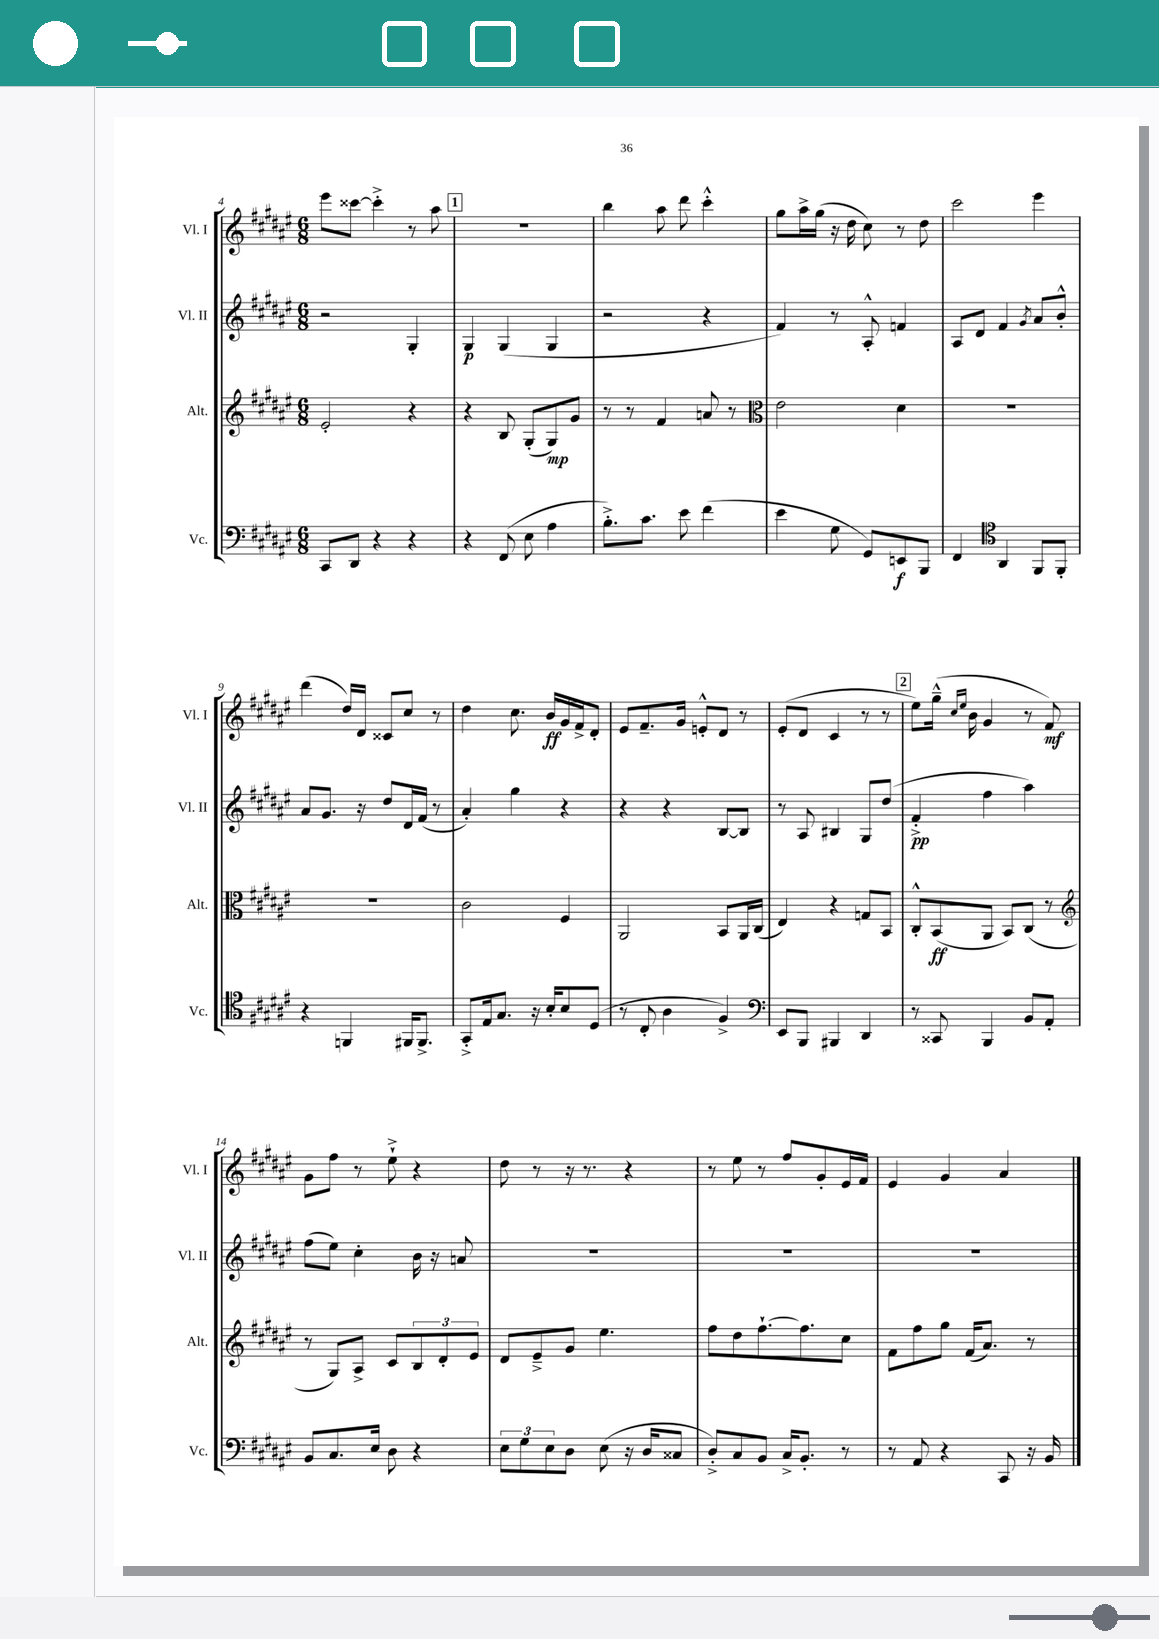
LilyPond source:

<<
\new StaffGroup <<
\new Staff = "s0" \with { instrumentName = "Vl. I" shortInstrumentName = "Vl. I" } {
    \clef treble \key fis \major \numericTimeSignature \time 6/8
    eis'''8 cisis'''8~ cisis'''4-.-> r8 ais''8 |
    \mark \markup { \box "1" } R2. |
    b''4 ais''8 dis'''8 cis'''4-.-^ |
    gis''8 ais''16-> gis''16( r16 dis''16 cis''8) r8 dis''8 |
    cis'''2 eis'''4 |
    dis'''4( dis''16) dis'16 cisis'8 cis''8 r8 |
    dis''4 cis''8. b'16\ff gis'16 fis'16-> dis'8-. |
    eis'8 fis'8.-- gis'16 e'8-.-^ dis'8 r8 |
    eis'8-.( dis'8 cis'4 r8 r8 |
    \mark \markup { \box "2" } eis''8) gis''16---^( \grace { cis''16 eis''16 } b'16 gis'4 r8 fis'8\mf) |
    gis'8 fis''8 r8 eis''8-!-> r4 |
    dis''8 r8 r16 r8. r4 |
    r8 eis''8 r8 fis''8 gis'8-. eis'16 fis'16 |
    eis'4 gis'4 ais'4 \bar "|." |
}
\new Staff = "s1" \with { instrumentName = "Vl. II" shortInstrumentName = "Vl. II" } {
    \clef treble \key fis \major \numericTimeSignature \time 6/8
    r2 gis4-. |
    \mark \markup { \box "1" } gis4\p gis4( gis4 |
    r2 r4 |
    fis'4) r8 ais8-.-^ f'4 |
    ais8 dis'8 fis'4 \acciaccatura { gis'8 } ais'8 b'8-.-^ |
    ais'8 gis'8. r16 dis''8 dis'16 fis'16( r8 |
    ais'4-.) gis''4 r4 |
    r4 r4 b8~ b8 |
    r8 ais8 bis4 gis8 dis''8( |
    \mark \markup { \box "2" } fis'4-.->\pp fis''4 ais''4) |
    fis''8( eis''8) cis''4-. b'16 r16 a'8 |
    R2. |
    R2. |
    R2. \bar "|." |
}
\new Staff = "s2" \with { instrumentName = "Alt." shortInstrumentName = "Alt." } {
    \clef treble \key fis \major \numericTimeSignature \time 6/8
    eis'2-. r4 |
    \mark \markup { \box "1" } r4 b8 gis8-.( gis8\mp) gis'8 |
    r8 r8 fis'4 a'8 r8 |
    \clef alto eis'2 dis'4 |
    R2. |
    R2. |
    cis'2 fis4 |
    ais,2 b,8 ais,16 cis16( |
    eis4) r4 g8 b,8 |
    \mark \markup { \box "2" } cis8-.-^ b,8\ff( ais,8 b,8) cis8( r8 |
    \clef treble r8 gis8) ais8-> cis'8 \tuplet 3/2 { b8 dis'8-. eis'8 } |
    dis'8 eis'8---> gis'8 eis''4. |
    fis''8 dis''8 fis''8.~-! fis''8. cis''8 |
    fis'8 fis''8 gis''8 fis'16( ais'8.) r8 \bar "|." |
}
\new Staff = "s3" \with { instrumentName = "Vc." shortInstrumentName = "Vc." } {
    \clef bass \key fis \major \numericTimeSignature \time 6/8
    cis,8 dis,8 r4 r4 |
    \mark \markup { \box "1" } r4 fis,8( eis8 ais4 |
    b8.-.->) cis'8. eis'8 fis'4( |
    eis'4 gis8 gis,8) e,8\f b,,8 |
    fis,4 \clef tenor ais,4 fis,8 fis,8-. |
    r4 f,4 fis,16 fis,8.-> |
    gis,8-.-> eis16 gis8. r16 b16-. b8 dis8( |
    r8 cis8-. ais4 fis4->) |
    \clef bass eis,8 b,,8 bis,,4 dis,4 |
    \mark \markup { \box "2" } r8 cisis,8 b,,4 b,8 ais,8-. |
    b,8 cis8. eis16 dis8 r4 |
    \tuplet 3/2 { eis8 gis8 eis8 } dis8 eis8( r16 dis16 cisis8 |
    dis8-.->) cis8 b,8 cis16-> b,8.-. r8 |
    r8 ais,8 r4 cis,8 r16 b,16 \bar "|." |
}
>>
>>
\layout { \context { \Score currentBarNumber = #4 } }
